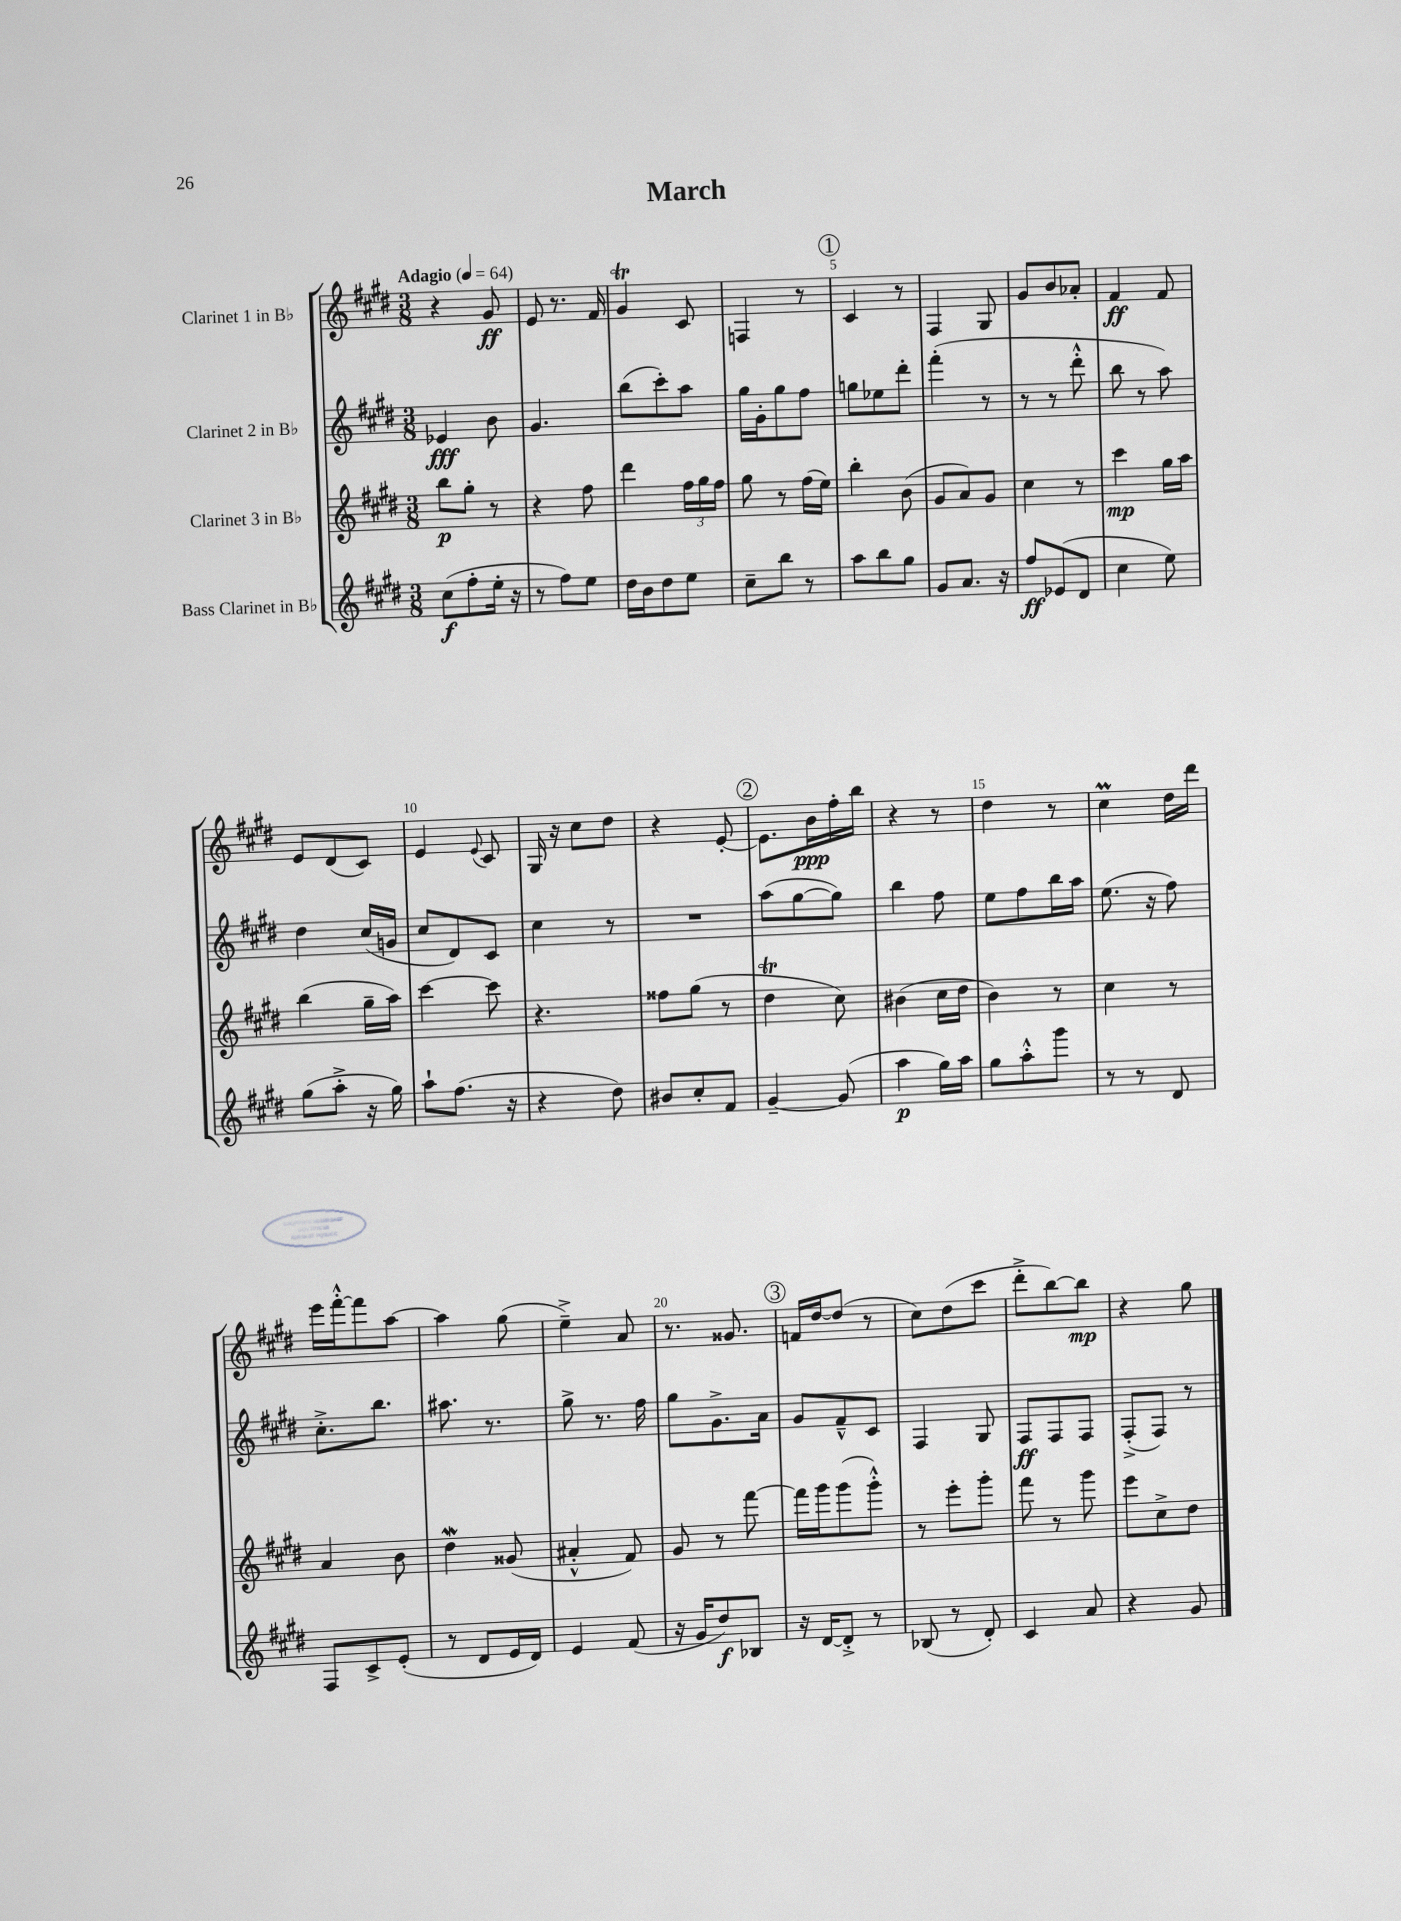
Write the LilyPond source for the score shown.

\header { title = "March" }
<<
\new StaffGroup <<
\new Staff = "s0" \with { instrumentName = "Clarinet 1 in Bb" } {
    \clef treble \key e \major \numericTimeSignature \time 3/8 \tempo "Adagio" 4 = 64
    r4 gis'8\ff |
    e'8 r8. fis'16 |
    gis'4\trill cis'8 |
    f4 r8 |
    \mark \markup { \circle "1" } cis'4 r8 |
    fis4 gis8 |
    gis'8 b'8 aes'8-. |
    fis'4\ff fis'8 |
    e'8 dis'8( cis'8) |
    e'4 \appoggiatura { e'8 } cis'8 |
    gis16 r16 cis''8 dis''8 |
    r4 e'8~-. |
    \mark \markup { \circle "2" } e'8. b'16\ppp fis''16-. b''16 |
    r4 r8 |
    dis''4 r8 |
    cis''4\prall dis''16 dis'''16 |
    e'''16 fis'''16~-.-^ fis'''8 a''8~ |
    a''4 gis''8( |
    e''4--->) a'8 |
    r8. gisis'8. |
    \mark \markup { \circle "3" } f'16 dis''16~ dis''8( r8 |
    cis''8) dis''8( cis'''8 |
    dis'''8-.-> b''8~) b''8\mp |
    r4 gis''8 \bar "|." |
}
\new Staff = "s1" \with { instrumentName = "Clarinet 2 in Bb" } {
    \clef treble \key e \major \numericTimeSignature \time 3/8
    ees'4\fff b'8 |
    gis'4. |
    b''8( cis'''8-.) a''8 |
    gis''16 gis'16-. gis''8 fis''8 |
    \mark \markup { \circle "1" } g''8 ees''8 dis'''8-. |
    fis'''4-.( r8 |
    r8 r8 dis'''8-.-^ |
    b''8 r8 a''8) |
    dis''4 cis''16( g'16 |
    cis''8 dis'8) cis'8 |
    cis''4 r8 |
    R4. |
    \mark \markup { \circle "2" } a''8( gis''8~ gis''8) |
    b''4 fis''8 |
    e''8 fis''8 b''16 a''16 |
    e''8.( r16 fis''8) |
    cis''8.-.-> b''8. |
    ais''8. r8. |
    gis''8-> r8. fis''16 |
    gis''8 gis'8.-> a'16 |
    \mark \markup { \circle "3" } gis'8 fis'8---^ cis'8 |
    fis4 gis8 |
    fis8\ff fis8 fis8 |
    fis8-.->( fis8) r8 \bar "|." |
}
\new Staff = "s2" \with { instrumentName = "Clarinet 3 in Bb" } {
    \clef treble \key e \major \numericTimeSignature \time 3/8
    b''8\p gis''8-. r8 |
    r4 fis''8 |
    dis'''4 \tuplet 3/2 { fis''16 gis''16 fis''16 } |
    gis''8 r8 fis''16( e''16) |
    \mark \markup { \circle "1" } b''4-. b'8( |
    gis'8 a'8) gis'8 |
    cis''4 r8 |
    cis'''4\mp gis''16 a''16 |
    b''4( gis''16-- a''16) |
    cis'''4~ cis'''8 |
    r4. |
    fisis''8 gis''8( r8 |
    \mark \markup { \circle "2" } dis''4\trill cis''8) |
    bis'4( cis''16 dis''16 |
    b'4) r8 |
    cis''4 r8 |
    a'4 b'8 |
    dis''4\mordent gisis'8( |
    ais'4-.-^ fis'8) |
    gis'8 r8 fis'''8~ |
    \mark \markup { \circle "3" } fis'''16 gis'''16 gis'''8( gis'''8-.-^) |
    r8 e'''8-. gis'''8-. |
    fis'''8 r8 gis'''8 |
    e'''8 cis''8-> dis''8 \bar "|." |
}
\new Staff = "s3" \with { instrumentName = "Bass Clarinet in Bb" } {
    \clef treble \key e \major \numericTimeSignature \time 3/8
    cis''8\f( fis''8-. e''16-. r16 |
    r8 fis''8) e''8 |
    dis''16 b'16 dis''8 e''8 |
    cis''8-- b''8 r8 |
    \mark \markup { \circle "1" } a''8 b''8 gis''8 |
    gis'8 a'8. r16 |
    fis''8\ff ees'8( dis'8 |
    cis''4 e''8) |
    gis''8( a''8-.-> r16 gis''16) |
    a''8-! fis''8.( r16 |
    r4 dis''8) |
    bis'8 cis''8-. fis'8 |
    \mark \markup { \circle "2" } gis'4~-- gis'8( |
    a''4\p gis''16) a''16 |
    gis''8 a''8-.-^ gis'''8 |
    r8 r8 dis'8 |
    fis8 cis'8-> e'8-.( |
    r8 dis'8 e'16 dis'16) |
    e'4 fis'8( |
    r16 gis'16 dis''8\f) bes8 |
    \mark \markup { \circle "3" } r16 dis'16~ dis'8-.-> r8 |
    bes8( r8 dis'8-.) |
    cis'4 a'8 |
    r4 gis'8 \bar "|." |
}
>>
>>
\layout { \context { \Score \override BarNumber.break-visibility = ##(#f #t #t) barNumberVisibility = #(every-nth-bar-number-visible 5) } }
